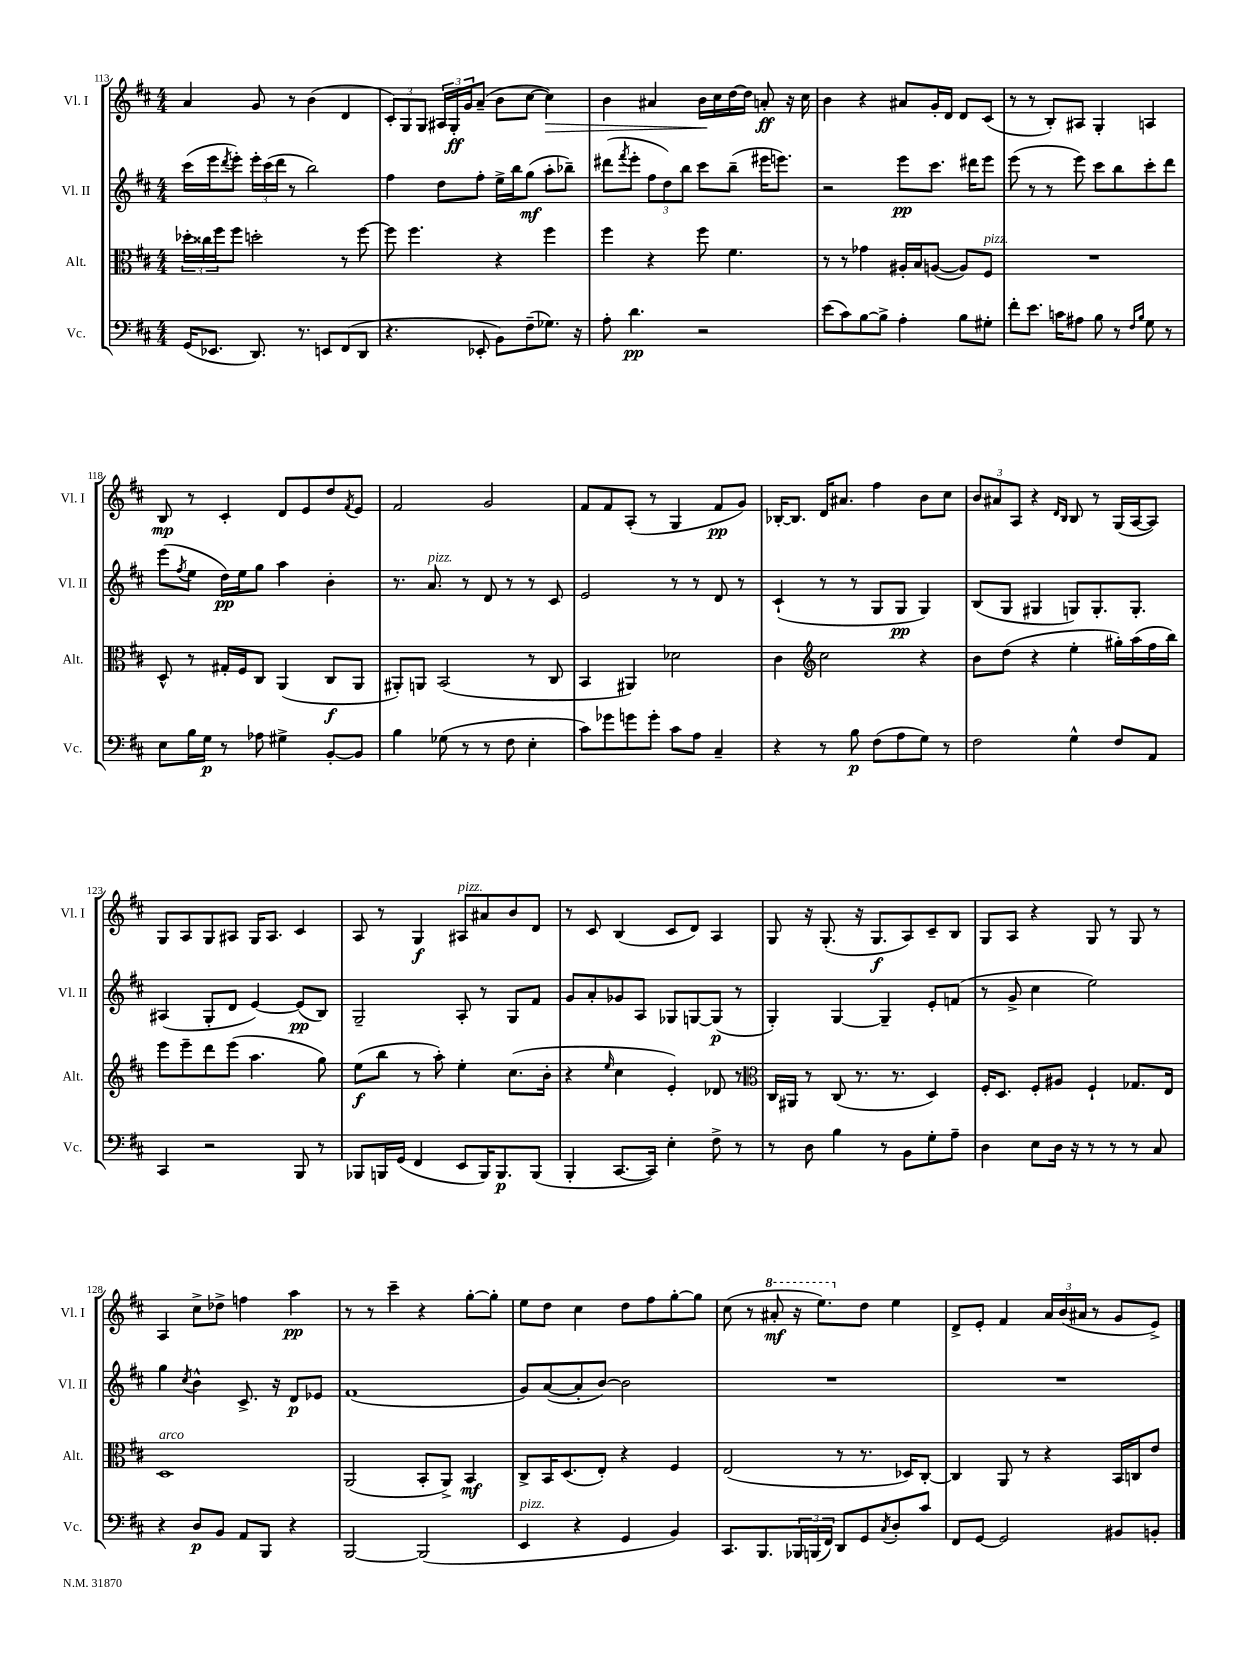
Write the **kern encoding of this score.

**kern	**kern	**kern	**kern
*staff4	*staff3	*staff2	*staff1
*clefF4	*clefC3	*clefG2	*clefG2
*k[f#c#]	*k[f#c#]	*k[f#c#]	*k[f#c#]
*M4/4	*M4/4	*M4/4	*M4/4
(16GG	24dd-'	(16ccc#	4a
.	24cc##	.	.
8.EE-	.	16eee	.
.	24ff#	.	.
.	.	8qddd	.
.	8ff#	8eee')	.
8.DD)	2dd'	24eee'	8g
.	.	(24ccc#	.
.	.	24ddd	.
.	.	8r	8r
8.r	.	.	.
.	.	2bb)	(4b
8EE	.	.	.
(8FF#	8r	.	4d
8DD	[8ff#	.	.
=	=	=	=
4.r	8ff#]	4ff#	12c#')
.	.	.	12G
.	4.ff#	.	.
.	.	.	12G
.	.	8dd	24A#
.	.	.	24G'
.	.	.	24g
8EE-'	.	8ff#'	(8a~
8BB)	4r	16ee^	8b
.	.	16bb	.
(8F#~	.	(8gg	[8cc#
8.G-)	4ff#	8aa'	4cc#])
.	.	8bb-~)	.
16r	.	.	.
=	=	=	=
8A'	4ff#	(8ddd#	4b
.	.	8qfff#	.
4.d	.	8eee'	.
.	4r	12ff#	4a#
.	.	12dd)	.
.	.	12bb	.
2r	8ff#	8ccc#	16b
.	.	.	16cc#
.	4.f#	(8bb~	[16dd
.	.	.	16dd]
.	.	16eee#	8a'
.	.	8.eee)	.
.	.	.	16r
.	.	.	16cc#
=	=	=	=
(8e	8r	2r	4b
8c#)	8r	.	.
[8B	4g-	.	4r
8B^]	.	.	.
4A'	16A#'	8eee	8a#
.	16B	.	.
.	([8A	8.ccc#	16g'
.	.	.	16d
8B	8A])	.	8d
.	.	16ddd#	.
8G#'	8F#	8eee	(8c#
=	=	=	=
8f#'	1r	(8eee	8r
8.e	.	8r	8r
.	.	8r	8B')
16c	.	.	.
8A#	.	8eee)	8A#
8B	.	8ccc#	4G'
8r	.	8bb	.
16qqF#	.	.	.
16qqB	.	.	.
8G	.	8ccc#'	4A
8r	.	8ddd	.
=	=	=	=
8E	8D^^	(8eee	8B
.	.	8qff#	.
16B	8r	8ee	8r
16G	.	.	.
8r	16G#'	16dd)	4c#'
.	16F#	16ee	.
8A-	8C#	8gg	.
4G#^	(4AA	4aa	8d
.	.	.	8e
[8BB'	8C#	4b'	8dd
.	.	.	8qf#
8BB]	8AA	.	8e
=	=	=	=
4B	8AA#')	8.r	2f#
.	8AA	.	.
.	.	8.a	.
(8G-	(2BB	.	.
8r	.	8r	.
8r	.	8d	2g
8F#	.	8r	.
4E'	8r	8r	.
.	8C#	8c#	.
=	=	=	=
8c#)	4BB	2e	8f#
8g-	.	.	8f#
8g	4AA#)	.	(8A'
8g'	.	.	8r
8c#	2d-	8r	4G
8A	.	8r	.
4C#~	.	8d	8f#
.	.	8r	8g)
=	=	=	=
4r	4c#	(4c#`	[16B-'
.	.	.	8.B-]
*	*clefG2	*	*
8r	2cc#	8r	16d
.	.	.	8.a#
8B	.	8r	.
(8F#	.	8G	4ff#
8A	.	8G	.
8G)	4r	4G)	8b
8r	.	.	8cc#
=	=	=	=
2F#	8b	(8B	12b
.	.	.	12a#
.	(8dd	8G	.
.	.	.	12A
.	4r	4G#	4r
.	.	.	16qqd
.	.	.	16qqB
4G^^	4ee'	8G)	8B
.	.	8.G'	8r
8F#	16gg#')	.	(16G
.	(16aa	8.G'	[16A
8AA	16ff#	.	8A])
.	16bb)	.	.
=	=	=	=
4CC#	8eee	(4A#	8G
.	8eee~	.	8A
2r	8ddd	8G'	8G
.	(8eee	8d	8A#
.	4.aa	[4e)	16G
.	.	.	8.A#
8BBB	.	(8e]	4c#
8r	8gg)	8B)	.
=	=	=	=
8BBB-	(8ee	2G~	8A
16BBB	8bb	.	8r
(16GG	.	.	.
4FF#	8r	.	4G
.	8aa')	.	.
8EE	4ee'	8A'	8A#
16BBB)	.	8r	8a#
8.BBB	.	.	.
.	(8.cc#	8G	8b
(8BBB	.	8f#	8d
.	16b'	.	.
=	=	=	=
4BBB'	4r	8g	8r
.	.	8a'	8c#
.	16qqee	.	.
[8.CC#	4cc#	8g-	(4B
.	.	8A	.
16CC#])	.	.	.
4E'	4e')	8G-	8c#
.	.	[8G	8d)
8F#^	8d-	(8G]	4A
8r	8r	8r	.
=	=	=	=
*	*clefC3	*	*
8r	16C#	4G')	8G
.	16AA#	.	.
8D	8r	.	16r
.	.	.	(8.G'
4B	(8C#	[4G	.
.	8.r	.	16r
.	.	.	8.G
8r	.	4G~]	.
.	8.r	.	.
8BB	.	.	8A)
8G'	4D)	8e'	8c#~
8A~	.	(8f	8B
=	=	=	=
4D	16F#'	8r	8G
.	8.D	.	.
.	.	8g^	8A
8E	8F#'	4cc#	4r
16D	8A#	.	.
16r	.	.	.
8r	4F#`	2ee)	8G
8r	.	.	8r
8r	8.G-	.	8G
8C#	.	.	8r
.	16E	.	.
=	=	=	=
4r	1D	4gg	4A
.	.	8qcc#	.
8D	.	4b^^	8cc#^
8BB	.	.	8dd-^
8AA	.	8.c#^	4ff
8BBB	.	.	.
.	.	16r	.
4r	.	8d	4aa
.	.	8e-	.
=	=	=	=
[2BBB	(2AA	(1f#	8r
.	.	.	8r
.	.	.	4ccc#~
(2BBB]	8BB'	.	4r
.	8AA^)	.	.
.	4BB	.	[8gg'
.	.	.	8gg']
=	=	=	=
4EE	8C#^	8g)	8ee
.	16BB	([8a	8dd
.	(8.D	.	.
4r	.	8a']	4cc#
.	8E')	[8b)	.
4GG	4r	2b]	8dd
.	.	.	8ff#
4BB)	4F#	.	[8gg'
.	.	.	8gg]
=	=	=	=
8.CC#	(2E	1r	(8cc#
.	.	.	8r
8.BBB	.	.	.
.	.	.	8aa#'
24BBB-	.	.	16r
(24BBB	.	.	.
.	.	.	8.eee)
24FF#)	.	.	.
8DD	8r	.	.
8GG	8.r	.	8dd
8qC#	.	.	.
8D'	.	.	4ee
.	16D-)	.	.
8c#	[8C#'	.	.
=	=	=	=
8FF#	4C#]	1r	8d^
[8GG	.	.	8e'
2GG]	8AA	.	4f#
.	8r	.	.
.	4r	.	24a
.	.	.	(24b
.	.	.	24a#
.	.	.	8r
8BB#	16BB	.	8g
.	16C	.	.
8BB'	8e	.	8e^)
==	==	==	==
*-	*-	*-	*-
